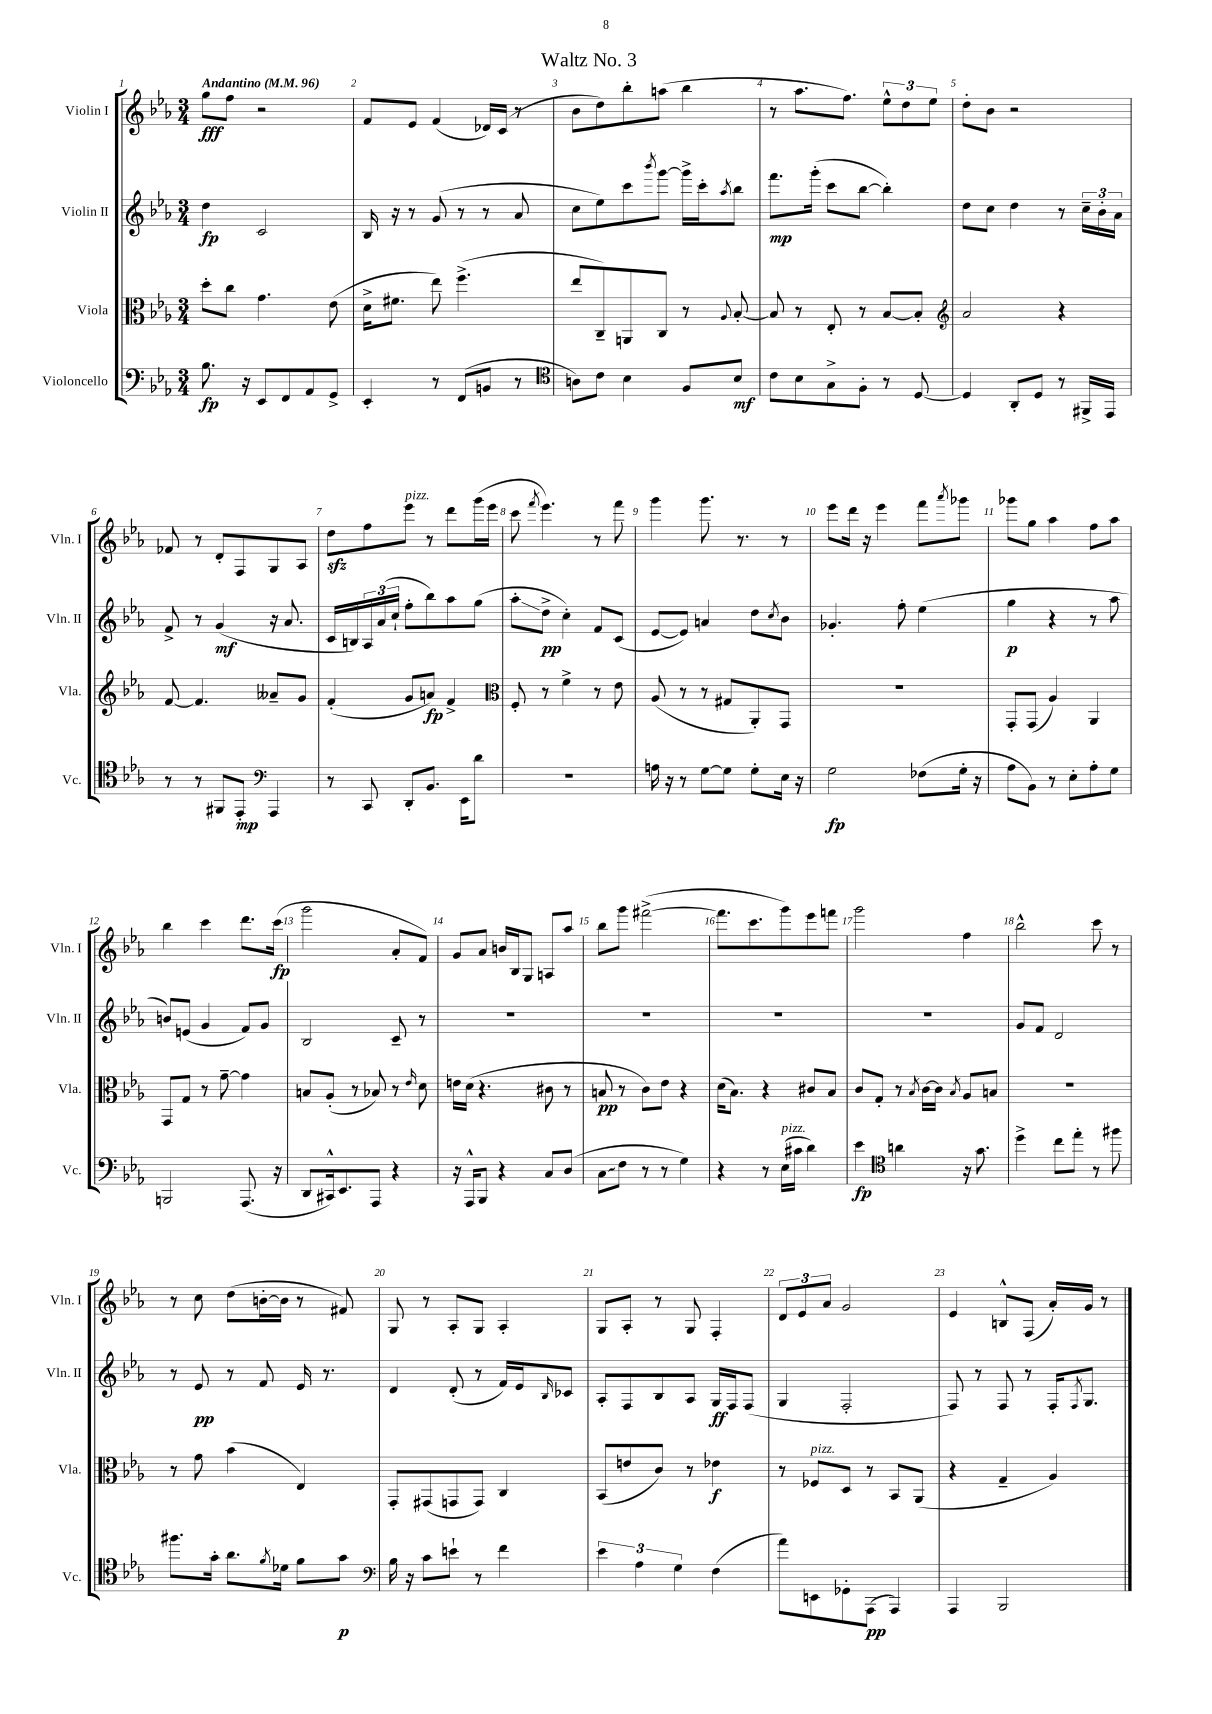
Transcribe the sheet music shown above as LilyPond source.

\header { title = "Waltz No. 3" }
<<
\new StaffGroup <<
\new Staff = "s0" \with { instrumentName = "Violin I" shortInstrumentName = "Vln. I" } {
    \clef treble \key ees \major \numericTimeSignature \time 3/4 \tempo "Andantino" 4 = 96
    g''8\fff f''8 r2 |
    f'8 ees'8 f'4( des'16) c'16( r8 |
    bes'8 d''8) bes''8-. a''8( bes''4 |
    r8 aes''8. f''8.) \tuplet 3/2 { ees''8-^ d''8 ees''8 } |
    d''8-. bes'8 r2 |
    fes'8 r8 d'8-. f8 g8 aes8 |
    d''8\sfz f''8 ees'''8^\markup { \italic "pizz." } r8 d'''8 g'''16( ees'''16 |
    c'''8 \acciaccatura { f'''8 } ees'''4.) r8 f'''8 |
    g'''4 g'''8. r8. r8 |
    ees'''8 d'''16 r16 ees'''4 f'''8 \acciaccatura { aes'''8 } ges'''8 |
    ges'''8 g''8 aes''4 f''8 aes''8 |
    bes''4 c'''4 d'''8. c'''16\fp( |
    g'''2 aes'8-. f'8) |
    g'8 aes'8 b'16 bes16 g8 a8 aes''8 |
    bes''8 g'''8 fis'''2~->( |
    fis'''8. c'''8. g'''8) ees'''8 f'''8 |
    g'''2 f''4 |
    bes''2-^ c'''8 r8 |
    r8 c''8 d''8( b'16~-. b'16 r8 fis'8) |
    g8 r8 aes8-. g8 aes4-. |
    g8 aes8-. r8 g8 f4-. |
    \tuplet 3/2 { d'8 ees'8 aes'8 } g'2 |
    ees'4 b8-^ f8( aes'16-.) g'16 r8 \bar "|." |
}
\new Staff = "s1" \with { instrumentName = "Violin II" shortInstrumentName = "Vln. II" } {
    \clef treble \key ees \major \numericTimeSignature \time 3/4
    d''4\fp c'2 |
    bes16 r16 r8 g'8( r8 r8 aes'8 |
    c''8 ees''8) c'''8 \acciaccatura { bes'''8 } g'''8~ g'''16-> c'''16-. \acciaccatura { aes''8 } bes''8 |
    f'''8.\mp g'''16-.( c'''8 bes''8~ bes''4-.) |
    d''8 c''8 d''4 r8 \tuplet 3/2 { c''16-- bes'16-. aes'16 } |
    f'8-> r8 g'4\mf( r16 aes'8. |
    c'16 b16) \tuplet 3/2 { aes16 aes'16( c''16-! } f''8-. bes''8) aes''8 g''8( |
    aes''8-.\glissando d''8->\pp c''4-.) f'8 c'8( |
    ees'8~ ees'8) a'4 d''8 \acciaccatura { c''8 } bes'8 |
    ges'4.-. f''8-. ees''4( |
    g''4\p r4 r8 aes''8 |
    b'8) e'8( g'4 f'8) g'8 |
    bes2 c'8-- r8 |
    R2. |
    R2. |
    R2. |
    R2. |
    g'8 f'8 d'2 |
    r8 ees'8\pp r8 f'8 ees'16 r8. |
    d'4 d'8-.( r8 f'16) ees'16 \grace { bes16 } ces'8 |
    aes8-. f8 bes8 aes8 g16\ff f16 f8( |
    g4 f2-. |
    f8) r8 f8 r8 f16-. \acciaccatura { f8 } g8. \bar "|." |
}
\new Staff = "s2" \with { instrumentName = "Viola" shortInstrumentName = "Vla." } {
    \clef alto \key ees \major \numericTimeSignature \time 3/4
    d''8-. c''8 g'4. ees'8( |
    d'16-> fis'8. ees''8) f''4.->( |
    ees''8 c8--) a,8 c8 r8 \appoggiatura { aes8 } bes8~-. |
    bes8 r8 ees8-. r8 bes8~ bes8-. |
    \clef treble aes'2 r4 |
    f'8~ f'4. aeses'8-- g'8 |
    f'4-.( g'8 a'8\fp) f'4-> |
    \clef alto f8-. r8 f'4-> r8 ees'8 |
    aes8( r8 r8 gis8 aes,8-.) g,8 |
    R2. |
    g,8-. g,8( aes4) aes,4 |
    g,8 g8 r8 g'8~-- g'4 |
    b8 aes8-.( r8 bes8) r8 \grace { ees'16 } d'8 |
    e'16 d'16( r4. cis'8 r8 |
    b8\pp r8 c'8) ees'8 r4 |
    d'16( bes8.) r4 cis'8 bes8 |
    c'8 g8-. r8 \acciaccatura { bes8 } c'16~ c'16 \acciaccatura { bes8 } aes8 b8 |
    R2. |
    r8 g'8 bes'4( ees4) |
    g,8-. gis,8( g,8 g,8) c4 |
    bes,8( e'8 c'8) r8 ees'4\f |
    r8 fes8^\markup { \italic "pizz." } d8 r8 bes,8 aes,8( |
    r4 g4-- aes4) \bar "|." |
}
\new Staff = "s3" \with { instrumentName = "Violoncello" shortInstrumentName = "Vc." } {
    \clef bass \key ees \major \numericTimeSignature \time 3/4
    bes8.\fp r16 ees,8 f,8 aes,8 g,8-> |
    ees,4-. r8 f,8( b,8 r8 |
    \clef tenor a8) c'8 bes4 f8 bes8\mf |
    c'8 bes8 g8-> f8-. r8 d8~ |
    d4 aes,8-. d8 r8 fis,16-> ees,16 |
    r8 r8 fis,8 ees,8-.\mp \clef bass aes,,4 |
    r8 c,8 d,8-. bes,8. ees,16 d'8 |
    R2. |
    a16 r16 r8 g8~ g8 g8-. ees16 r16 |
    g2\fp fes8( g16-. r16 |
    aes8 bes,8) r8 ees8-. aes8-. g8 |
    b,,2 aes,,8.( r16 |
    d,8 cis,16-^) ees,8. aes,,8 r4 |
    r16 aes,,16-^ bes,,8 r4 c8 d8( |
    \once \override Glissando.style = #'zigzag c8\glissando f8 r8 r8 g4) |
    r4 r8 ees16^\markup { \italic "pizz." }( cis'16 d'4) |
    ees'4\fp \clef tenor a'4 r16 g'8. |
    d''4-> c''8 ees''8-. r8 fis''8 |
    fis''8. g'16-. aes'8. \acciaccatura { f'8 } des'16 f'8 g'8\p |
    \clef bass bes16 r16 c'8 e'8-! r8 f'4 |
    \tuplet 3/2 { ees'4 aes4 g4 } f4( |
    aes'8) e,8 ges,8-. aes,,8\pp( aes,,4) |
    aes,,4 bes,,2 \bar "|." |
}
>>
>>
\layout { \context { \Score \override BarNumber.break-visibility = ##(#f #t #t) barNumberVisibility = #all-bar-numbers-visible } }
